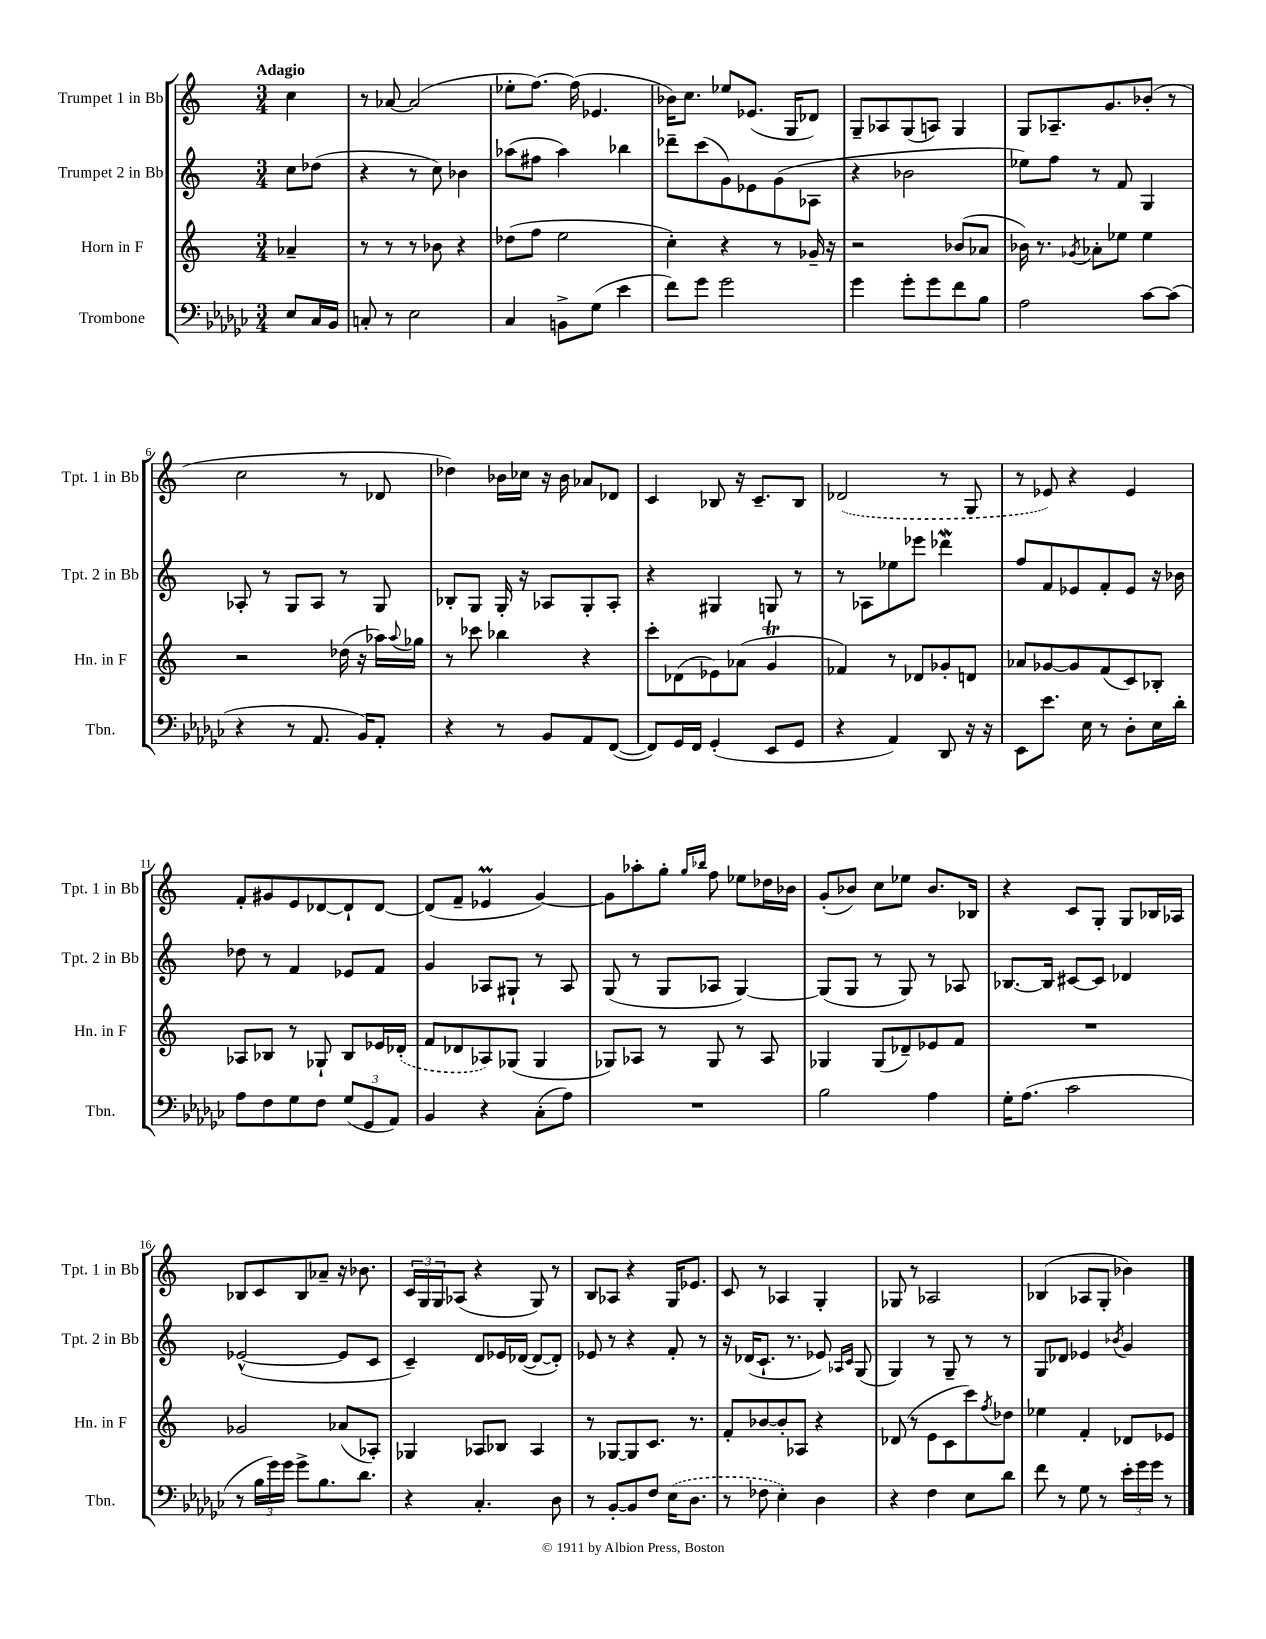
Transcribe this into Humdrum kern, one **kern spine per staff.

**kern	**kern	**kern	**kern
*staff4	*staff3	*staff2	*staff1
*clefF4	*clefG2	*clefG2	*clefG2
*k[b-e-a-d-g-c-]	*k[]	*k[]	*k[]
*M3/4	*M3/4	*M3/4	*M3/4
8E-/L	4a-~/	8cc\L	4cc\
16C-/L	.	(8dd-\J	.
16BB-/JJ	.	.	.
=	=	=	=
8C'/	8r	4r	8r
8r	8r	.	[8a-/
2E-\	8r	8r	(2a-/]
.	8b-\	8cc\)	.
.	4r	4b-\	.
=	=	=	=
4C-/	(8dd-\L	(8aa-\L	8ee-'\L
.	8ff\J	8ff#\J	[8.ff\J)
8BB^\L	2ee\	4aa-\)	.
.	.	.	(16ff\]
(8G-\J	.	.	4.e-/
4e-\	.	4bb-\	.
=	=	=	=
8f\L)	4cc'\)	8ddd-~\L	16b-\LK)
.	.	.	8.cc\J
8g-\J	.	(8ccc\	.
2g-\	4r	8g\)	8ee-/L
.	.	8e-\	(8.e-/J
.	8r	(8g\	.
.	.	.	16G/LK
.	16g-~/	8A-\J	8d-/J)
.	16r	.	.
=	=	=	=
4g-\	2r	4r	8G~/L
.	.	.	8A-/
8g-'\L	.	2b-\	(8G/
8g-\	.	.	8A/J)
8f\	(8b-/L	.	4G/
8B-\J	8a-/J	.	.
=	=	=	=
2A-\	16b-\)	8ee-\L)	8G/L
.	8.r	.	.
.	.	8ff\J	8.A-~/
.	8qg-/	.	.
.	8a-'\L	8r	.
.	.	.	8.g/
.	8ee-\J	8f/	.
[8c-\L	4ee-\	4G/	(8b-'/J
(8c-\]J	.	.	8r
=	=	=	=
4r	2r	8A-'/	2cc\
.	.	8r	.
8r	.	8G/L	.
8.AA-/	.	8A-/J	.
.	(16dd-\	8r	8r
16BB-/LK)	16r	.	.
8AA-'/J	16aa-\LL)	8G/	8d-/
.	8qqaa-/	.	.
.	16gg-\JJ	.	.
=	=	=	=
4r	8r	8B-'/L	4dd-\)
.	8ccc-\	8G/J	.
8r	4bb-\	16G'/	16b-\LL
.	.	16r	16cc-\JJ
8BB-/L	.	8A-/L	16r
.	.	.	16b-\
8AA-/	4r	8G'/	8a-/L
([8FF/J	.	8A-'/J	8d-/J
=	=	=	=
8FF/]L)	8ccc'\L	4r	4c/
16GG-/L	(8d-\	.	.
16FF/JJ	.	.	.
(4GG-'/	8e-\)	4G#/	8B-/
.	(8a-\J	.	16r
.	.	.	8.c~/L
8EE-/L	4g/	8G/	.
8GG-/J	.	8r	8B-/J
=	=	=	=
4r	4f-/)	8r	(2d-/
.	.	8A-\L	.
4AA-/)	8r	8ee-\	.
.	8d-/L	8eee-\J	.
8DD-/	8g-'/	4ddd-\	8r
16r	8d/J	.	8G/
16r	.	.	.
=	=	=	=
8EE-\L	8a-/L	8ff/L	8r
8.e-\J	[8g-/	8f/	8e-/)
.	8g-/]	8e-/	4r
16E-\	.	.	.
8r	(8f/	8f'/	.
8D-'\L	8c/)	8e-/J	4e-/
16E-\L	8B-'/J	16r	.
16d-'\JJ	.	16b-\	.
=	=	=	=
8A-\L	8A-/L	8dd-\	8f'/L
8F\	8B-/J	8r	8g#/
8G-\	8r	4f/	8e/
8F\J	8G-`/	.	[8d-/
(12G-/L	8B-/L	8e-/L	8d-`/]
12GG-/	.	.	.
.	16e-/L	8f/J	[8d-/J
12AA-/J)	.	.	.
.	(16d-'/JJ	.	.
=	=	=	=
4BB-/	8f/L	4g/	(8d-/]L
.	8d-/	.	8f~/J
4r	8A-/)	8A-/L	4e-/
.	(8G-/J	8G#`/J	.
(8C-'\L	4G-/	8r	[4g/)
8A-\J)	.	8A-/	.
=	=	=	=
2.r	8G-/L)	(8G/	8g\]L
.	8A-/J	8r	8aa-'\
.	8r	8G/L	8gg'\J
.	.	.	16qqgg/LL
.	.	.	16qqbb-/JJ
.	8G-/	8A-/J	8ff\
.	8r	[4G/)	8ee-\L
.	8A-/	.	16dd-\L
.	.	.	16b-\JJ
=	=	=	=
2B-\	4G-/	(8G/]L	(8g'/L
.	.	8G/J	8b-/J)
.	(8G-/L	8r	8cc\L
.	8d-~/)	8G/)	8ee-\J
4A-\	8e-/	8r	8.b-/L
.	8f/J	8A-/	.
.	.	.	16B-/Jk
=	=	=	=
16G-'\LK	2.r	[8.B-/L	4r
(8.A-\J	.	.	.
.	.	16B-/]Jk	.
2c-\	.	[8c#/L	8c/L
.	.	8c#/]J	8G'/J
.	.	4d-/	8G/L
.	.	.	16B-/L
.	.	.	16A-/JJ
=	=	=	=
8r	2g-/	([2e-^^/	8B-/L
24B-\LL	.	.	8c/
24g-\)	.	.	.
24g-\JJ	.	.	.
8g-^\L	.	.	8B-/
8.B-\	.	.	8a-~/J
.	(8a-/L	8e-/]L	16r
8.d-\J	.	.	8.b-\
.	8A-'/J)	8c/J	.
=	=	=	=
4r	4G-/	4c~/)	24c/LL
.	.	.	24G/
.	.	.	24G/J
.	.	.	(8A-/J
4.C-'/	8A-/L	8d/L	4r
.	8B-/J	16e-/L	.
.	.	([16d-/JJ	.
.	4A-/	8d-/_L	8G/)
8D-\	.	8d-'/]J)	8r
=	=	=	=
8r	8r	8e-/	8B/L
[8BB-'/L	[8G-/L	8r	8A-/J
8BB-/]	8G-/]	4r	4r
8F/J	8.c/J	.	.
(16E-\LK	.	8f'/	16G/LK
8.D-\J	8.r	.	8.e-/J
.	.	8r	.
=	=	=	=
8r	8f'/L	16r	8c/
.	.	(16d-/LK	.
8F-\	[8b-/	8.c`/J	8r
4E-'\)	8b-'/]	.	4A-/
.	.	8.r	.
.	8A-/J	.	.
4D-\	4r	8e-/)	4G'/
.	.	16qqA-/LL	.
.	.	16qqc/JJ	.
.	.	(8G/	.
=	=	=	=
4r	(8d-/	4G/)	8G-/
.	8r	.	8r
4F\	8e\L	8r	2A-/
.	8c\	8G~/	.
8E-\L	8ccc\)	8r	.
.	8qff/	.	.
8d-\J	8dd-\J	8r	.
=	=	=	=
8f\	4ee-\	8G/L	(4B-/
8r	.	8d-/J	.
8G-\	4f'/	4e-/	8A-/L
8r	.	.	8G'/J
.	.	8qb-/	.
24e-'\LL	8d-/L	4g/	4b-\)
24g-\	.	.	.
24g-\JJ	.	.	.
8r	8e-/J	.	.
==	==	==	==
*-	*-	*-	*-
